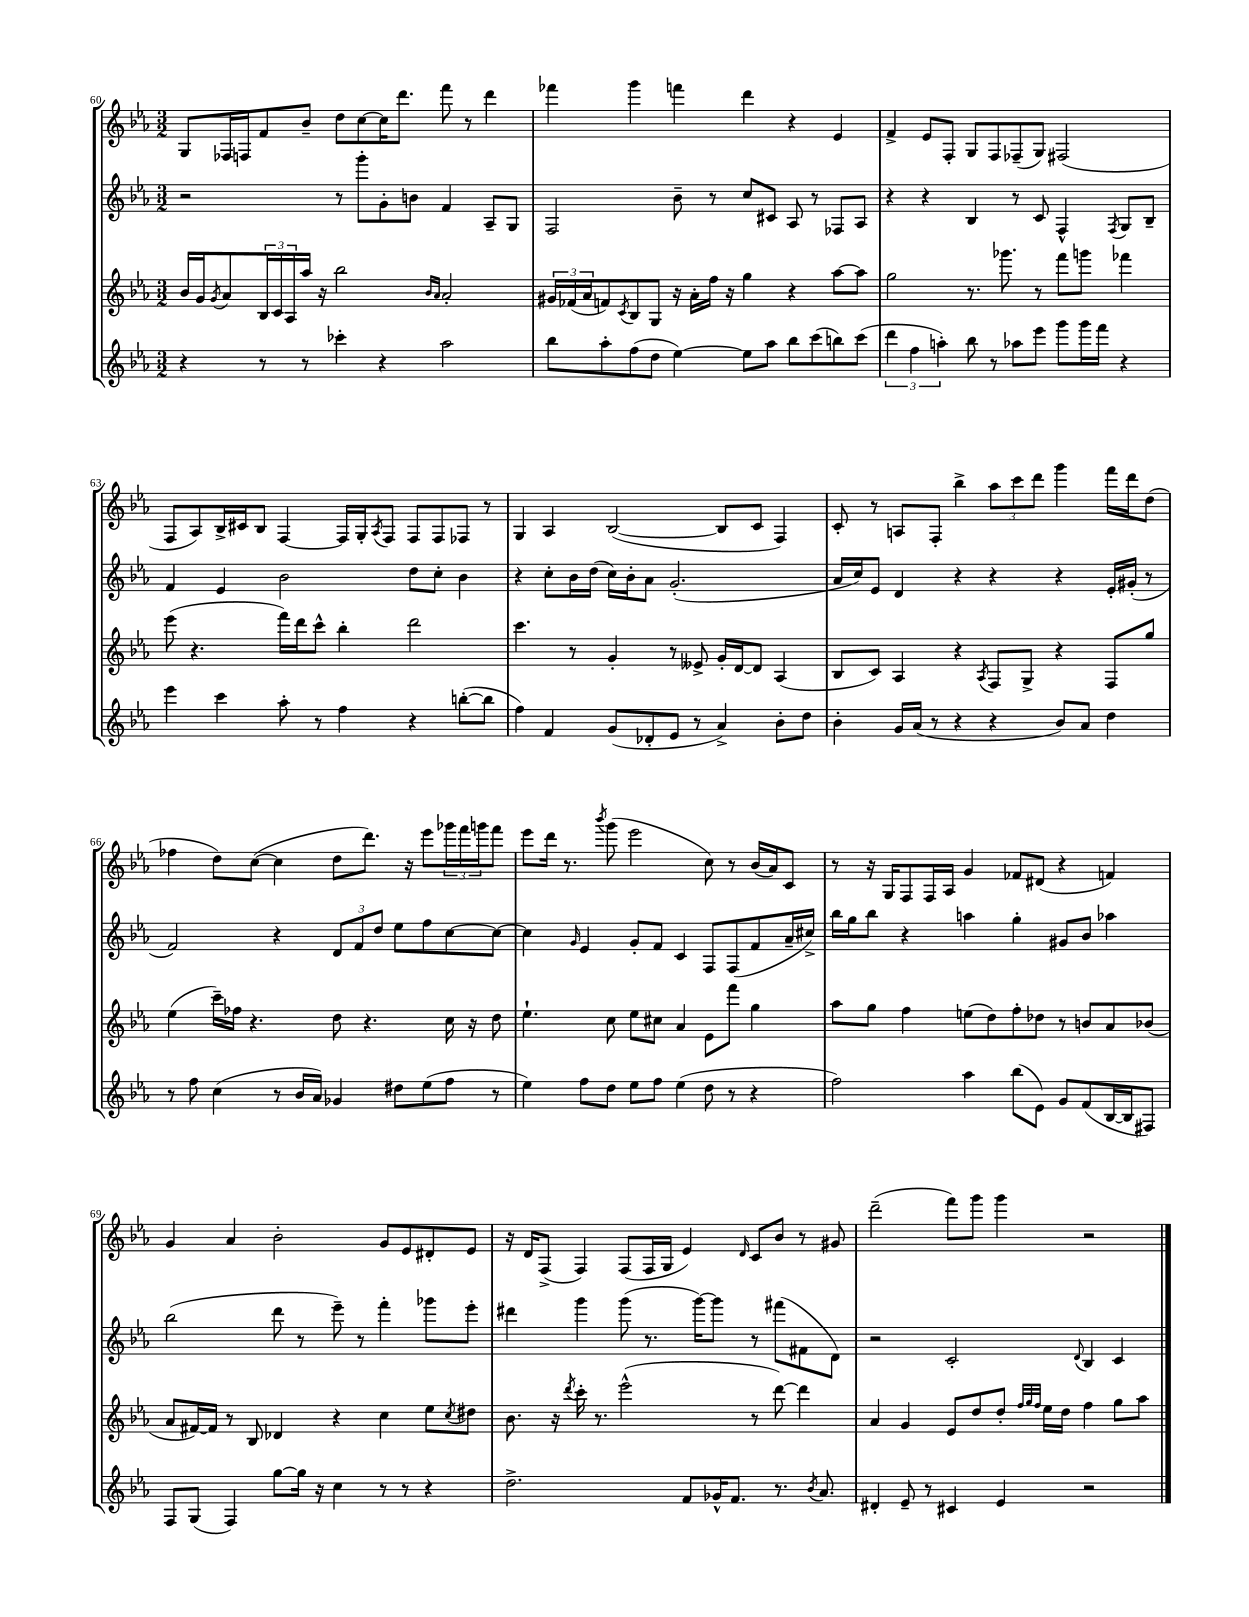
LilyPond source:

<<
\new StaffGroup <<
\new Staff = "s0" {
    \clef treble \key ees \major \numericTimeSignature \time 3/2
    g8 fes16 f16 f'8 bes'8-- d''8 c''8~ c''16 d'''8. f'''8 r8 d'''4 |
    fes'''4 g'''4 f'''4 d'''4 r4 ees'4 |
    f'4-> ees'8 f8-. g8 f8 fes8--( g8) fis2( |
    f8 aes8) bes16-> cis'16 bes8 f4~ f16 g16-. \acciaccatura { aes8 } f8 f8 f8 fes8 r8 |
    g4 aes4 bes2~( bes8 c'8 f4) |
    c'8-. r8 a8 f8-. bes''4-> \tuplet 3/2 { aes''8 c'''8 d'''8 } g'''4 f'''16 d'''16 d''8( |
    fes''4 d''8) c''8~( c''4 d''8 d'''8.) r16 ees'''8 \tuplet 3/2 { ges'''16 f'''16 g'''16 } f'''8 |
    ees'''8 d'''16 r8. \acciaccatura { bes'''8 } g'''8( ees'''2 c''8) r8 bes'16( aes'16) c'8 |
    r8 r16 g16 f8 f16 aes16 g'4 fes'8 dis'8( r4 f'4) |
    g'4 aes'4 bes'2-. g'8 ees'8 dis'8-. ees'8 |
    r16 d'16 f8->( f4) f8( f16 g16 ees'4) \grace { d'16 } c'8 bes'8 r8 gis'8 |
    d'''2--( f'''8) g'''8 g'''4 r2 \bar "|." |
}
\new Staff = "s1" {
    \clef treble \key ees \major \numericTimeSignature \time 3/2
    r2 r8 g'''8-. g'8-. b'8 f'4 aes8-- g8 |
    f2 bes'8-- r8 c''8 cis'8 aes8 r8 fes8 aes8 |
    r4 r4 bes4 r8 c'8 f4-^ \acciaccatura { f8 } g8 bes8-- |
    f'4 ees'4 bes'2 d''8 c''8-. bes'4 |
    r4 c''8-. bes'16 d''16( c''16) bes'16-. aes'8 g'2.-.( |
    aes'16 c''16) ees'8 d'4 r4 r4 r4 ees'16-. gis'16-.( r8 |
    f'2) r4 \tuplet 3/2 { d'8 f'8 d''8 } ees''8 f''8 c''8~ c''8~ |
    c''4 \grace { g'16 } ees'4 g'8-. f'8 c'4 f8 f8( f'8 aes'16-- cis''16->) |
    bes''16 g''16 bes''8 r4 a''4 g''4-. gis'8 bes'8 aes''4 |
    bes''2( d'''8 r8 ees'''8--) r8 f'''4-. ges'''8 ees'''8-. |
    dis'''4 g'''4 g'''8( r8. g'''16~) g'''8 r8 fis'''8( fis'8 d'8) |
    r2 c'2-. \appoggiatura { d'8 } bes4 c'4 \bar "|." |
}
\new Staff = "s2" {
    \clef treble \key ees \major \numericTimeSignature \time 3/2
    bes'16 g'16 \acciaccatura { g'8 } aes'8 \tuplet 3/2 { bes16 c'16 aes16 } aes''16 r16 bes''2 \grace { bes'16 aes'16 } aes'2-. |
    \tuplet 3/2 { gis'16 fes'16( aes'16 } f'8) \acciaccatura { c'8 } bes8 g8 r16 aes'16-. f''16 r16 g''4 r4 aes''8~ aes''8 |
    g''2 r8. ges'''8. r8 f'''8 g'''8 fes'''4 |
    ees'''8( r4. f'''16) d'''16 c'''8-^ bes''4-. d'''2 |
    c'''4. r8 g'4-. r8 eeses'8-> g'16-. d'16~ d'8 aes4( |
    bes8 c'8) aes4 r4 \acciaccatura { aes8 } f8 g8-> r4 f8 g''8 |
    ees''4( c'''16--) fes''16 r4. d''8 r4. c''16 r16 d''8 |
    ees''4.-! c''8 ees''8 cis''8 aes'4 ees'8 f'''8 g''4 |
    aes''8 g''8 f''4 e''8( d''8) f''8-. des''8 r8 b'8 aes'8 bes'8( |
    aes'8 fis'16~) fis'16 r8 bes8 des'4 r4 c''4 ees''8 \acciaccatura { c''8 } dis''8 |
    bes'8. r16 \acciaccatura { d'''8 } c'''16-. r8. ees'''2-^( r8 d'''8~) d'''4 |
    aes'4 g'4 ees'8 d''8 d''8-. \grace { f''32 g''32 f''32 } ees''16 d''16 f''4 g''8 aes''8 \bar "|." |
}
\new Staff = "s3" {
    \clef treble \key ees \major \numericTimeSignature \time 3/2
    r4 r8 r8 ces'''4-. r4 aes''2 |
    bes''8 aes''8-. f''8( d''8 ees''4~) ees''8 aes''8 bes''8 c'''8( b''8) c'''8( |
    \tuplet 3/2 { d'''4 f''4 a''4-.) } bes''8 r8 aes''8 ees'''8 g'''8 g'''16 f'''16 r4 |
    ees'''4 c'''4 aes''8-. r8 f''4 r4 b''8~-.( b''8 |
    f''4) f'4 g'8( des'8-. ees'8 r8 aes'4->) bes'8-. d''8 |
    bes'4-. g'16 aes'16( r8 r4 r4 bes'8) aes'8 d''4 |
    r8 f''8 c''4( r8 bes'16 aes'16) ges'4 dis''8 ees''8( f''8 r8 |
    ees''4) f''8 d''8 ees''8 f''8 ees''4( d''8 r8 r4 |
    f''2) aes''4 bes''8( ees'8) g'8 f'8( bes16~ bes16 fis8) |
    f8 g8( f4) g''8~ g''16 r16 c''4 r8 r8 r4 |
    d''2.-> f'8 ges'16-^ f'8. r8. \acciaccatura { bes'8 } aes'8. |
    dis'4-. ees'8-- r8 cis'4 ees'4 r2 \bar "|." |
}
>>
>>
\layout { \context { \Score currentBarNumber = #60 } }
